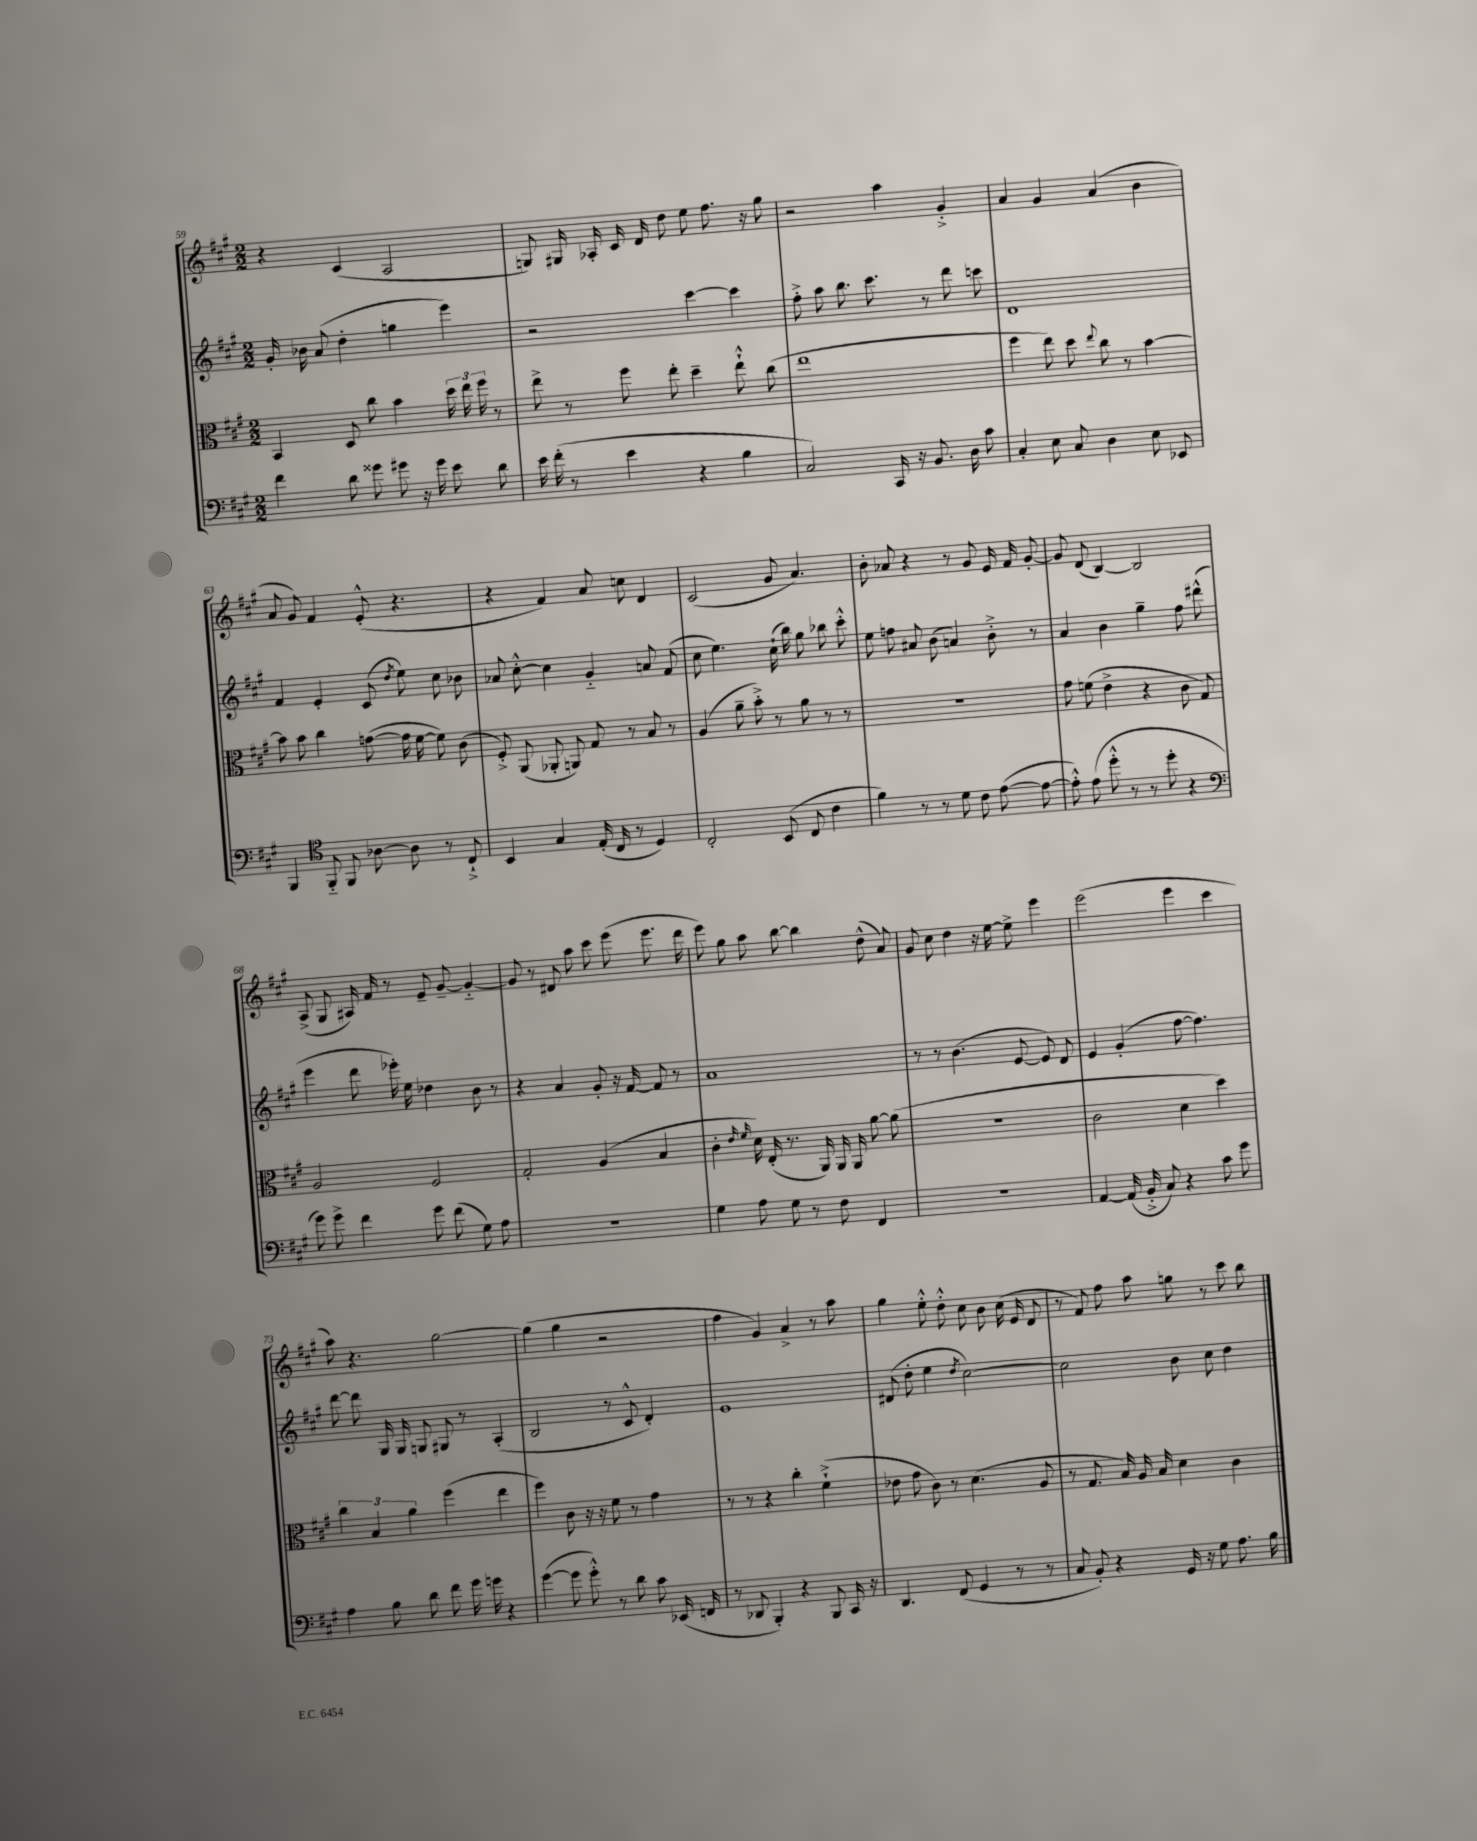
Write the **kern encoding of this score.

**kern	**kern	**kern	**kern
*staff4	*staff3	*staff2	*staff1
*clefF4	*clefC3	*clefG2	*clefG2
*k[f#c#g#]	*k[f#c#g#]	*k[f#c#g#]	*k[f#c#g#]
*M2/2	*M2/2	*M2/2	*M2/2
4f#	4BB	16g#'	4r
.	.	16b-	.
.	.	(8a	.
8d	8D	4dd'	(4c#
8g##	8cc#	.	.
8g#	4b	4gg	2A
16r	.	.	.
16g#	.	.	.
8e	24dd	4eee)	.
.	24ee	.	.
.	24ff#	.	.
8d	8r	.	.
=	=	=	=
16e	8ee^	2r	8G)
(16f#'	.	.	.
8r	8r	.	16G#
.	.	.	16A-'
4e	8ff#	.	16c#
.	.	.	16d
.	8ee'	.	8dd
4r	4dd~	[4ccc#	8ee
.	.	.	8.ff#
4B	8ee`^^	4ccc#]	.
.	.	.	16r
.	(8cc#	.	8gg#
=	=	=	=
2C#)	1ee	8ff#'^	2r
.	.	8aa	.
.	.	8.bb	.
.	.	8.ccc#	.
16CC#	.	.	4aa
16r	.	.	.
8.BB	.	8r	.
.	.	8ddd	4g#'^
16D	.	.	.
8c#	.	8ccc	.
=	=	=	=
4C#'	4ff#	1d	4a
8E	8ee)	.	4g#
8C#	8dd	.	.
.	8qqee	.	.
4D	8cc#	.	(4a
.	8r	.	.
8E	[4b	.	4b
8EE-	.	.	.
=	=	=	=
4BBB	8b]	4f#	8a
.	8b	.	8g#)
*clefC4	*	*	*
8FF#'~	4cc#	4e'	4f#
8FF#	.	.	.
[8A-	([8g	(8c#	(8e'^^
.	.	8qdd	.
8A-]	16g]	8ee)	4.r
.	[16f#	.	.
8r	8f#])	8cc#	.
8C#`^	(8c#	8b-	.
=	=	=	=
4BB	8F#'^)	8a-	4r
.	(8AA	[8cc#'^^	.
4G#	8AA-'	4cc#]	4f#)
.	8AA)	.	.
(16E'	8G#	4g#'~	8a
16C#	.	.	.
8r	8r	.	8cc
4D)	8B	8a	4d
.	8r	(8f#	.
=	=	=	=
2C#'	(4A	8cc#	(2c#
.	.	4.ee)	.
.	8a~	.	.
.	8b'^)	.	.
(8BB	8r	(16cc#`	8g#
.	.	16bb)	.
8C#	8a	8gg#	4.a)
4c#	8r	8bb-	.
.	8r	8ccc#'^^	.
=	=	=	=
4f#)	1r	8ee	8b'
.	.	8ff	8a-
8r	.	8a#	4r
8r	.	(8b	.
8d	.	4a)	8r
8c#	.	.	8g#
([8e	.	8b'^	16e
.	.	.	16f#
8e_	.	8r	[8g#'
=	=	=	=
8e'^^])	8g#	4a	8g#]
(8e	(8f	.	(8d
8dd'^^	4e^	4b	[4B)
8r	.	.	.
8r	4r	4gg#~	2B]
8dd'	.	.	.
4r	8c#	8ff#	.
.	8G#)	(8ddd#^^	.
=	=	=	=
*clefF4	*	*	*
8g#)	2A	4eee	(8A^
8g#^	.	.	8G#
4f#	.	8ddd	16A#)
.	.	.	16f#
.	.	16eee-')	8r
.	.	16ee	.
8g#	2F#	4dd-	8e~
(8f#	.	.	[8g#~
8G#)	.	8b	4g#'~_
8A	.	8r	.
=	=	=	=
1r	2G#'	4r	8g#]
.	.	.	8r
.	.	4a	8d#
.	.	.	8aa
.	(4A	8g#'	8ccc#
.	.	16r	(8eee
.	.	[16f#	.
.	4B	8f#]	8.eee
.	.	8r	.
.	.	.	16ddd
=	=	=	=
4G#	4c#'	1a	8eee)
.	.	.	8gg#
.	16qqe	.	.
.	16qqf#	.	.
8A	16d)	.	8aa
.	(16E'	.	.
8G#	8.r	.	[8bb
8r	.	.	4bb]
.	16AA)	.	.
8F#	16AA	.	.
.	16AA	.	.
4FF#	[8a	.	(8dd^^
.	(8a]	.	8a)
=	=	=	=
1r	1r	8r	8g#
.	.	8r	8cc#
.	.	(4.b	4dd
.	.	.	16r
.	.	.	[16ee
.	.	[8e	8ee^]
.	.	8e])	4eee
.	.	8d	.
=	=	=	=
[4AA	2c#	4e	(2eee
(16AA]	.	(4g#'	.
16BB'^	.	.	.
8C#)	.	.	.
4r	4d	[8ff#	4eee
.	.	4.ff#])	.
8c#	4dd)	.	4ccc#
8g#	.	.	.
=	=	=	=
4A	6cc#	[8ddd	8aa)
.	.	8ddd]	4.r
.	6B	.	.
8B	.	16G#	.
.	.	16G#	.
.	6a	.	.
8d	.	8G	.
8f#	(4ff#	8G#	[2gg#
16g#	.	8r	.
16g	.	.	.
4r	4ee	(4A'	.
=	=	=	=
([4g#	4ff#)	2B	(4gg#]
8g#]	8c#	.	4gg#
8g#'^^)	16r	.	.
.	16r	.	.
8r	8f#	8r	2r
8d	8r	8c#^^	.
8c#	4g#	4d')	.
(16EE-	.	.	.
16FF	.	.	.
=	=	=	=
8r	8r	1e	4ff#
8DD-	8r	.	.
4BBB')	4r	.	4g#)
4r	4cc#'	.	4a^
8BBB	(4f#`^	.	8r
16CC#	.	.	8aa
16r	.	.	.
=	=	=	=
4.DD	8e-	(8d#	4gg#
.	8g#	8dd'	.
.	8c#)	4ee	8ee'^^
(8FF#	8r	.	8dd'^^
.	.	8qdd	.
4GG#	(4.d	[2cc#)	8cc#
.	.	.	8b
8r	.	.	(16cc#
.	.	.	16e
8r	8A	.	8d
=	=	=	=
8C#	8r	2cc#]	8r
8BB')	8.G#	.	8f#)
4r	.	.	8ff#
.	16B)	.	.
.	16A	.	8aa
.	16B	.	.
16GG#	4d	8b	8gg
16r	.	.	.
8G#	.	8cc#	8r
8.A	4c#	4dd	8ccc#
.	.	.	8bb
16B	.	.	.
==	==	==	==
*-	*-	*-	*-
